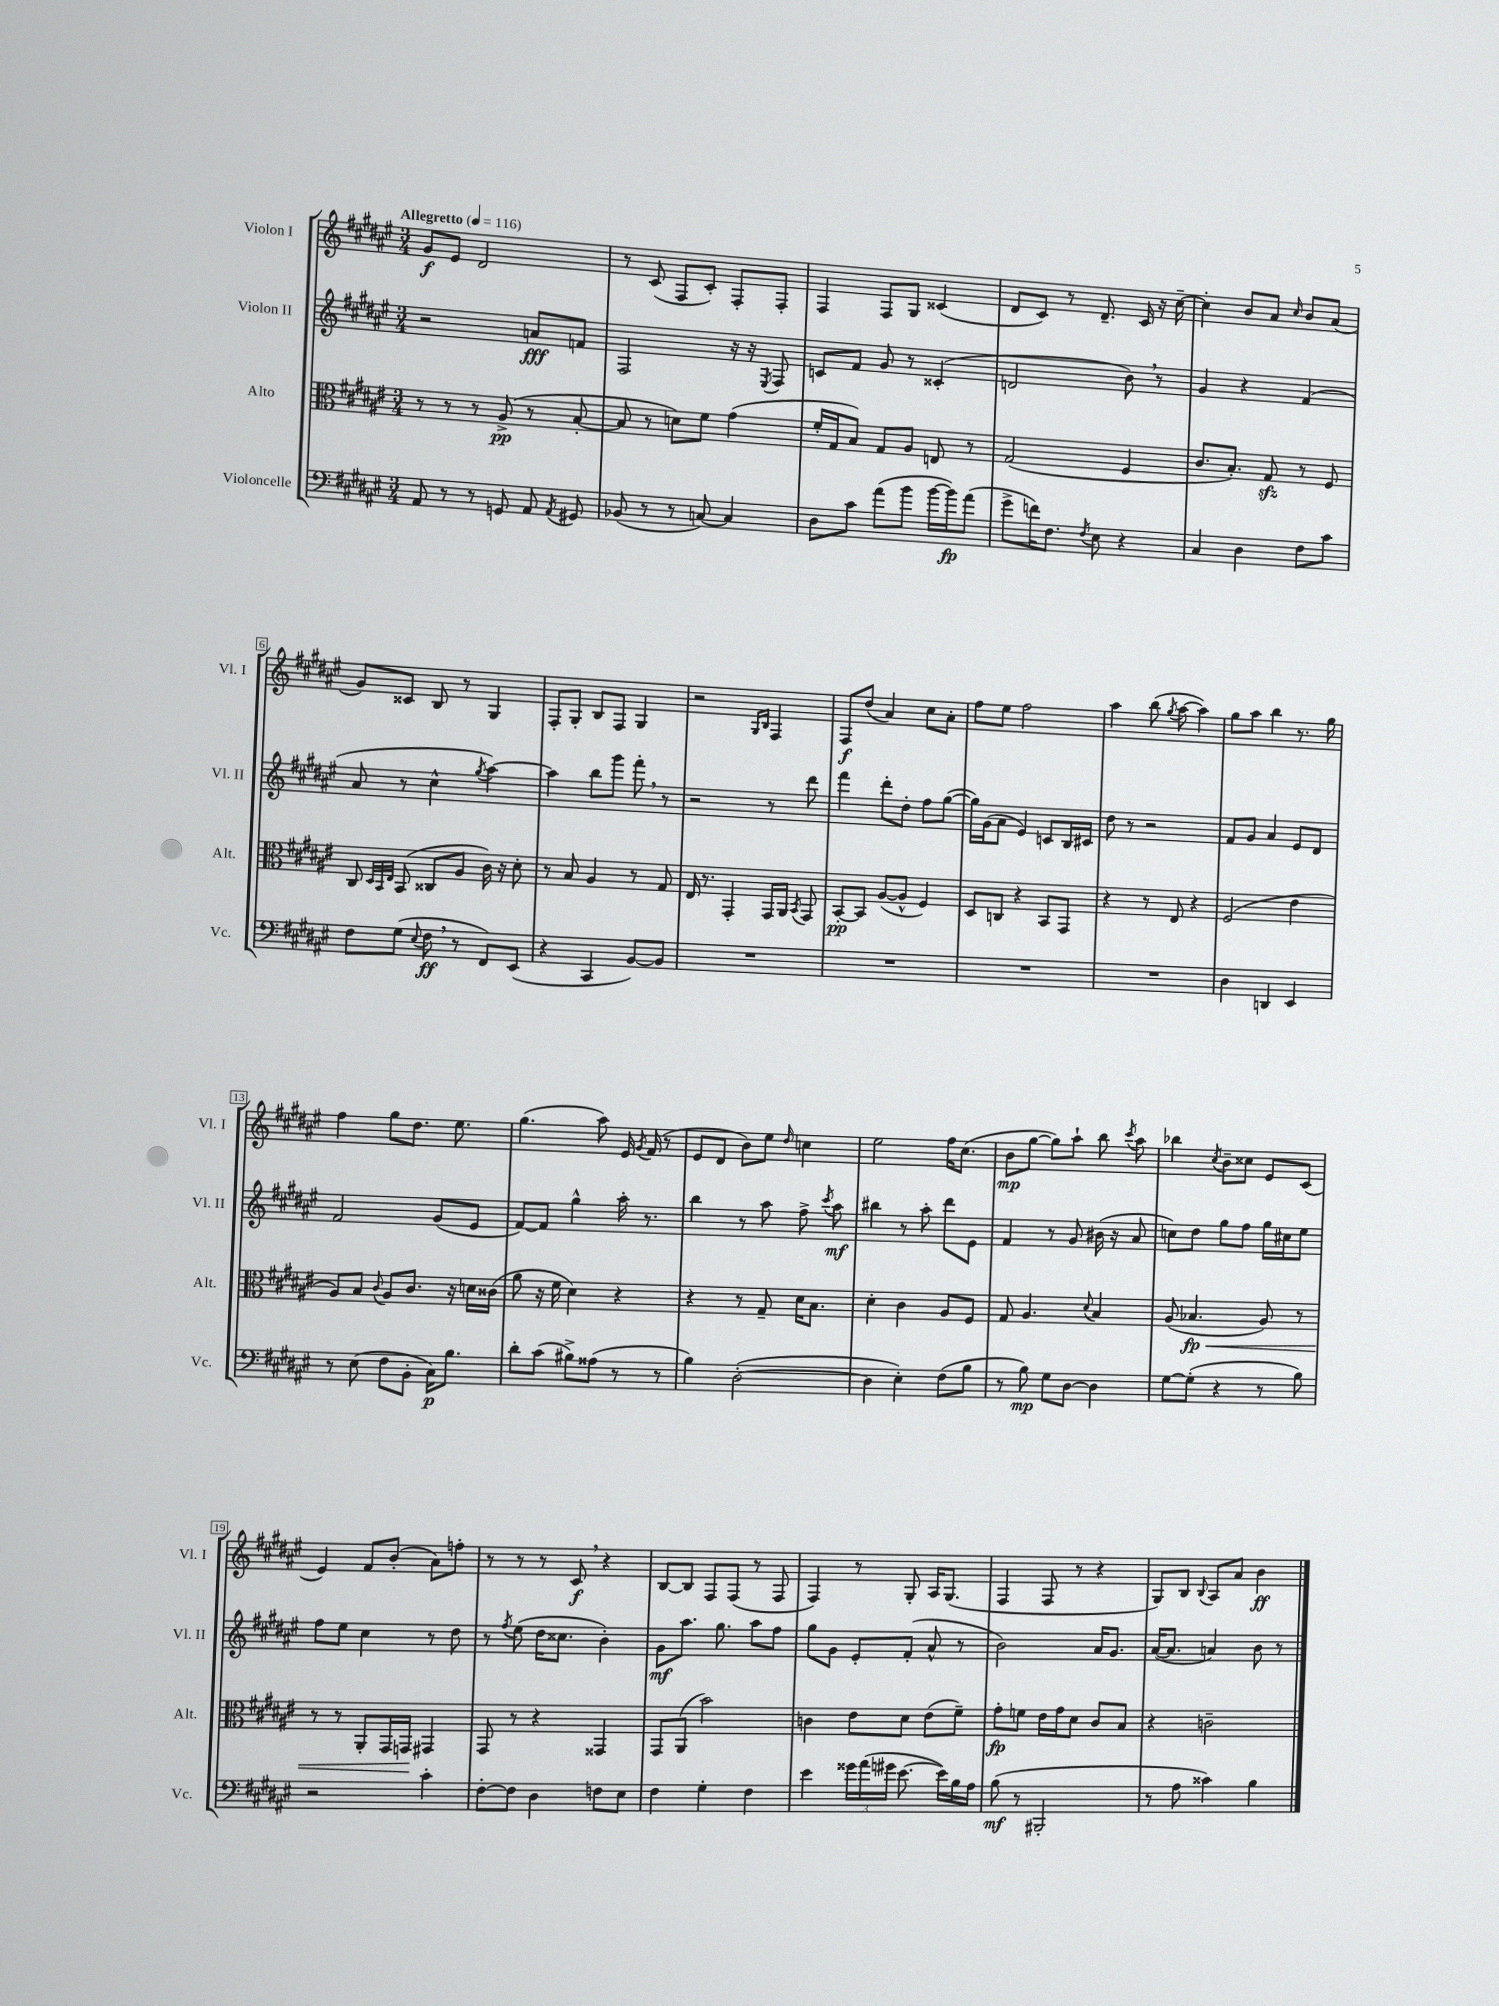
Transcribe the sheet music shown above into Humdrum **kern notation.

**kern	**dynam	**kern	**dynam	**kern	**dynam	**kern	**dynam
*part4	*part4	*part3	*part3	*part2	*part2	*part1	*part1
*staff4	*staff4	*staff3	*staff3	*staff2	*staff2	*staff1	*staff1
*I"Violoncelle	*	*I"Alto	*	*I"Violon II	*	*I"Violon I	*
*I'Vc.	*	*I'Alt.	*	*I'Vl. II	*	*I'Vl. I	*
*clefF4	*	*clefC3	*	*clefG2	*	*clefG2	*
*k[f#c#g#d#a#e#]	*	*k[f#c#g#d#a#e#]	*	*k[f#c#g#d#a#e#]	*	*k[f#c#g#d#a#e#]	*
*M3/4	*	*M3/4	*	*M3/4	*	*M3/4	*
*MM116	*	*MM116	*	*MM116	*	*MM116	*
=1	=1	=1	=1	=1	=1	=1	=1
!	!	!	!	!	!	!LO:TX:a:B:t=Allegretto	!
8AA#/	.	8r	.	2r	.	8g#/L	f
8r	.	8r	.	.	.	8e#/J	.
8r	.	8r	.	.	.	2d#/	.
8GGn/	.	(8A#^/	pp	.	.	.	.
8AA#/	.	8r	.	8an/L	fff	.	.
8qAA#/	.	.	.	.	.	.	.
8GG#X/	.	[8B'/	.	8fn/J	.	.	.
=2	=2	=2	=2	=2	=2	=2	=2
(8BB-X/	.	8B/]	.	2F#/	.	8r	.
8r	.	8r	.	.	.	(8c#/	.
8r	.	8dn\L)	.	.	.	8F#/L	.
[8Cn/)	.	8f#\J	.	.	.	8c#'/J)	.
4C/]	.	(4g#\	.	16r	.	8F#'/L	.
.	.	.	.	16r	.	.	.
.	.	.	.	8qE#/	.	.	.
.	.	.	.	8F#/	.	8F#'/J	.
=3	=3	=3	=3	=3	=3	=3	=3
8D#\L	.	16f#'/LL	.	8cn/L	.	4F#/	.
.	.	16G#/J	.	.	.	.	.
8c#\J	.	8B/J)	.	8f#/J	.	.	.
(8a#\L	.	8G#/L	.	8g#/	.	8F#/L	.
8b\J	.	8A#/J	.	8r	.	8G#/J	.
[16b\LL	.	8En/	.	(4c##X'/	.	(4c##X/	.
16b\J])	fp	.	.	.	.	.	.
(8a#\J	.	8r	.	.	.	.	.
=4	=4	=4	=4	=4	=4	=4	=4
8g#^\L	.	(2G#/	.	2dn/	.	8d#/L	.
16fn\K)	.	.	.	.	.	8c#/J)	.
8.F#\J	.	.	.	.	.	.	.
.	.	.	.	.	.	8r	.
8qF#/	.	.	.	.	.	.	.
8E#\	.	.	.	.	.	8.d#~/	.
4r	.	4F#/	.	8b,\)	.	.	.
.	.	.	.	.	.	16c#/	.
.	.	.	.	8r	.	16r	.
.	.	.	.	.	.	[16cc#~\	.
=5	=5	=5	=5	=5	=5	=5	=5
4C#/	.	8.c#/L	.	4g#/	.	4cc#'\]	.
.	.	8.B'/J)	.	.	.	.	.
4D#\	.	.	.	4r	.	8b/L	.
.	.	8G#zz/	.	.	.	8a#/J	.
.	.	.	.	.	.	16qqcc#/	.
8F#\L	.	8r	.	(4f#/	.	8b/L	.
8c#\J	.	8F#/	.	.	.	(8a#/J	.
!!LO:LB:g=z
=6	=6	=6	=6	=6	=6	=6	=6
8F#\L	.	8C#/	.	8a#/	.	8g#/L)	.
.	.	32qqD#/LLL	.	.	.	.	.
.	.	32qqBB/	.	.	.	.	.
.	.	32qqE#/JJJ	.	.	.	.	.
(8G#\J	.	(8BB/	.	8r	.	8c##X/J	.
8qqE#/	.	.	.	.	.	.	.
8F#,\	ff	8C##X/L	.	4cc#^^\	.	8B/	.
8r	.	8A#/J	.	.	.	8r	.
.	.	.	.	8qgg#/	.	.	.
8FF#/L)	.	16c#\)	.	[4aa#\)	.	4G#/	.
.	.	16r	.	.	.	.	.
(8EE#/J	.	8d#'\	.	.	.	.	.
=7	=7	=7	=7	=7	=7	=7	=7
4r	.	8r	.	4aa#\]	.	8F#'/L	.
.	.	8B/	.	.	.	8G#'/J	.
4CC#/	.	4A#/	.	8bb\L	.	8B/L	.
.	.	.	.	8ggg#\J	.	8F#/J	.
[8BB/L)	.	8r	.	8fff#',\	.	4G#/	.
8BB/J]	.	8G#/	.	8r	.	.	.
=8	=8	=8	=8	=8	=8	=8	=8
2.r	.	16E#/	.	2r	.	2r	.
.	.	8.r	.	.	.	.	.
.	.	4GG#'/	.	.	.	.	.
.	.	.	.	.	.	16qqG#/LL	.
.	.	.	.	.	.	16qqB/JJ	.
.	.	16GG#/LL	.	8r	.	4F#/	.
.	.	16AA#/JJ	.	.	.	.	.
.	.	8qBB/	.	.	.	.	.
.	.	8GG#/	.	8ddd#\	.	.	.
=9	=9	=9	=9	=9	=9	=9	=9
2.r	.	[8BB'/L	pp	4fff#\	.	8F#/L	f
.	.	8BB/J]	.	.	.	(8dd#/J	.
.	.	([8A#/L	.	8ddd#'\L	.	4a#/)	.
.	.	8A#^^/J]	.	8dd#'\J	.	.	.
.	.	4F#/)	.	8ff#\L	.	8cc#\L	.
.	.	.	.	([8gg#\J	.	8a#'\J	.
=10	=10	=10	=10	=10	=10	=10	=10
2.r	.	8D#/L	.	16gg#\LL])	.	8ff#\L	.
.	.	.	.	(16g#\J	.	.	.
.	.	8Cn/J	.	8a#\J	.	8ee#\J	.
.	.	4r	.	4e#/)	.	2ff#\	.
.	.	8BB/L	.	8cn/L	.	.	.
.	.	8GG#/J	.	16B/L	.	.	.
.	.	.	.	16c#X/JJ	.	.	.
=11	=11	=11	=11	=11	=11	=11	=11
2.r	.	4r	.	8dd#\	.	4aa#\	.
.	.	.	.	8r	.	.	.
.	.	8r	.	2r	.	(8bb\	.
.	.	.	.	.	.	8qgg#/	.
.	.	8E#/	.	.	.	[8aa#\	.
.	.	4r	.	.	.	4aa#\])	.
=12	=12	=12	=12	=12	=12	=12	=12
4D#\	.	(2F#/	.	8f#/L	.	8gg#\L	.
.	.	.	.	8g#/J	.	8aa#\J	.
4DDn/	.	.	.	4a#/	.	4bb\	.
4EE#/	.	4e#\	.	8e#/L	.	8.r	.
.	.	.	.	8d#/J	.	.	.
.	.	.	.	.	.	16gg#\	.
!!LO:LB:g=z
=13	=13	=13	=13	=13	=13	=13	=13
8r	.	8A#/L)	.	2f#/	.	4ff#\	.
(8E#\	.	8B/J	.	.	.	.	.
.	.	8qqc#/	.	.	.	.	.
8F#\L	.	8A#/L	.	.	.	8gg#\L	.
8BB'\J	.	8.c#/J	.	.	.	8.dd#\J	.
16C#\KL)	p	.	.	(8g#/L	.	.	.
8.B\J	.	16r	.	.	.	8.ee#\	.
.	.	16dn\LL	.	8e#/J	.	.	.
.	.	(16c##X\JJ	.	.	.	.	.
=14	=14	=14	=14	=14	=14	=14	=14
8d#'\L	.	8a#\	.	[8f#/L)	.	(4.gg#\	.
(8c#\J	.	16r	.	8f#/J]	.	.	.
.	.	16f#\	.	.	.	.	.
8B#X^\L)	.	4d#\)	.	4gg#^^\	.	.	.
(8A##X\J	.	.	.	.	.	8aa#\)	.
8r	.	4r	.	16aa#'\	.	16e#/	.
.	.	.	.	.	.	8qg#/	.
.	.	.	.	8.r	.	(16f#/	.
8r	.	.	.	.	.	8r	.
=15	=15	=15	=15	=15	=15	=15	=15
4B\)	.	4r	.	4bb\	.	8e#/L	.
.	.	.	.	.	.	8d#/J	.
([2D#'\	.	8r	.	8r	.	8b\L)	.
.	.	8G#~/	.	8aa#\	.	8ee#\J	.
.	.	.	.	.	.	16qqdd#/	.
.	.	16d#\KL	.	8ff#^\	.	4ccn\	.
.	.	8.B\J	.	.	.	.	.
.	.	.	.	8qccc#/	.	.	.
.	.	.	.	8aa#\	mf	.	.
=16	=16	=16	=16	=16	=16	=16	=16
4D#\]	.	4d#'\	.	4bb#X\	.	2ee#\	.
4E#'\)	.	4c#\	.	8r	.	.	.
.	.	.	.	8aa#'\	.	.	.
(8F#\L	.	8A#/L	.	8ddd#\L	.	16ff#\KL	.
.	.	.	.	.	.	(8.cc#\J	.
8B\J	.	8F#/J	.	8e#\J	.	.	.
=17	=17	=17	=17	=17	=17	=17	=17
8r	.	8G#/	.	4f#/	.	8b\L	mp
8B\)	mp	4.A#/	.	.	.	[8gg#\J	.
8G#\L	.	.	.	8r	.	8gg#\L])	.
[8D#\J	.	.	.	8g#/	.	8aa#`\J	.
.	.	8qqd#/	.	.	.	.	.
4D#\]	.	4B/	.	(16b#X\	.	8bb\	.
.	.	.	.	16r	.	.	.
.	.	.	.	.	.	8qccc#/	.
.	.	.	.	8a#/	.	8aa#\	.
=18	=18	=18	=18	=18	=18	=18	=18
[8G#\L	.	(8A#/	.	8ccn\L)	.	4bb-X\	.
!	!	!	!LO:HP:b	!	!	!	!
(8G#'\J]	.	4.B-X/	< fp	8dd#\J	.	.	.
.	.	.	.	.	.	8qcc#/	.
4r	.	.	.	8gg#\L	.	8b~\L	.
.	.	.	.	8ff#\J	.	8cc##X\J	.
8r	.	8A#/)	.	16gg#\LL	.	8e#/L	.
.	.	.	.	16cc#X\J	.	.	.
8B\)	.	8r	.	8ee#\J	.	(8c#/J	.
!!LO:LB:g=z
=19	=19	=19	=19	=19	=19	=19	=19
2r	.	8r	.	8ff#\L	.	4e#/)	.
.	.	8r	.	8ee#\J	.	.	.
.	.	8AA#'/L	.	4cc#\	.	8f#/L	.
.	.	16GG#/L	.	.	.	(8b'/J	.
.	.	16GGn/JJ	.	.	.	.	.
4c#'\	.	4GG#X/	[	8r	.	8a#\L)	.
.	.	.	.	8dd#\	.	8ffn'\J	.
=20	=20	=20	=20	=20	=20	=20	=20
[8F#'\L	.	8GG#/	.	8r	.	8r	.
.	.	.	.	8qff#/	.	.	.
8F#\J]	.	8r	.	(8ee#\	.	8r	.
4D#\	.	4r	.	16dd#\KL	.	8r	.
.	.	.	.	8.cc##X\J	.	.	.
.	.	.	.	.	.	8c#,/	f
8Fn\L	.	4GG##X/	.	4b'\)	.	4r	.
8E#\J	.	.	.	.	.	.	.
=21	=21	=21	=21	=21	=21	=21	=21
4F#\	.	8GG#/L	.	8g#\L	mf	[8B/L	.
.	.	(8AA#/J	.	8.aa#\J	.	8B/J]	.
4G#'\	.	2b\)	.	.	.	8F#/L	.
.	.	.	.	8.gg#\	.	.	.
.	.	.	.	.	.	(8F#/J	.
4F#\	.	.	.	8aa#\L	.	8r	.
.	.	.	.	8ff#\J	.	8F#/	.
=22	=22	=22	=22	=22	=22	=22	=22
4e#\	.	4cn\	.	8gg#\L	.	4F#/)	.
.	.	.	.	8g#\J	.	.	.
24g##X\LL	.	8e#\L	.	8e#'/L	.	8r	.
(24a#\	.	.	.	.	.	.	.
24g#X\JJ	.	.	.	.	.	.	.
[8.e#\	.	8d#\J	.	(8f#'/J	.	8G#'/	.
.	.	(8e#\L	.	8a#^^/	.	16A#/KL	.
16e#\LL])	.	.	.	.	.	(8.G#/J	.
16B\	.	8f#~\J)	.	8r	.	.	.
16A#\JJ	.	.	.	.	.	.	.
=23	=23	=23	=23	=23	=23	=23	=23
(8B\	mf	8g#'\L	fp	2b\)	.	4F#/	.
8r	.	8fn\J	.	.	.	.	.
2BBB#X'/	.	16e#\LL	.	.	.	8F#/	.
.	.	16g#\J	.	.	.	.	.
.	.	8d#\J	.	.	.	8r	.
.	.	8c#/L	.	16a#/KL	.	4r	.
.	.	.	.	8.g#/J	.	.	.
.	.	8B/J	.	.	.	.	.
=24	=24	=24	=24	=24	=24	=24	=24
8r	.	4r	.	([16a#/KL	.	8G#/L)	.
.	.	.	.	8.a#/J]	.	.	.
8A#\	.	.	.	.	.	8B/J	.
.	.	.	.	.	.	8qqB/	.
4c##X\)	.	2cn~\	.	4an/)	.	8A#/L	.
.	.	.	.	.	.	8a#/J	.
4B\	.	.	.	8b\	.	4b\	ff
.	.	.	.	8r	.	.	.
==	==	==	==	==	==	==	==
*-	*-	*-	*-	*-	*-	*-	*-
